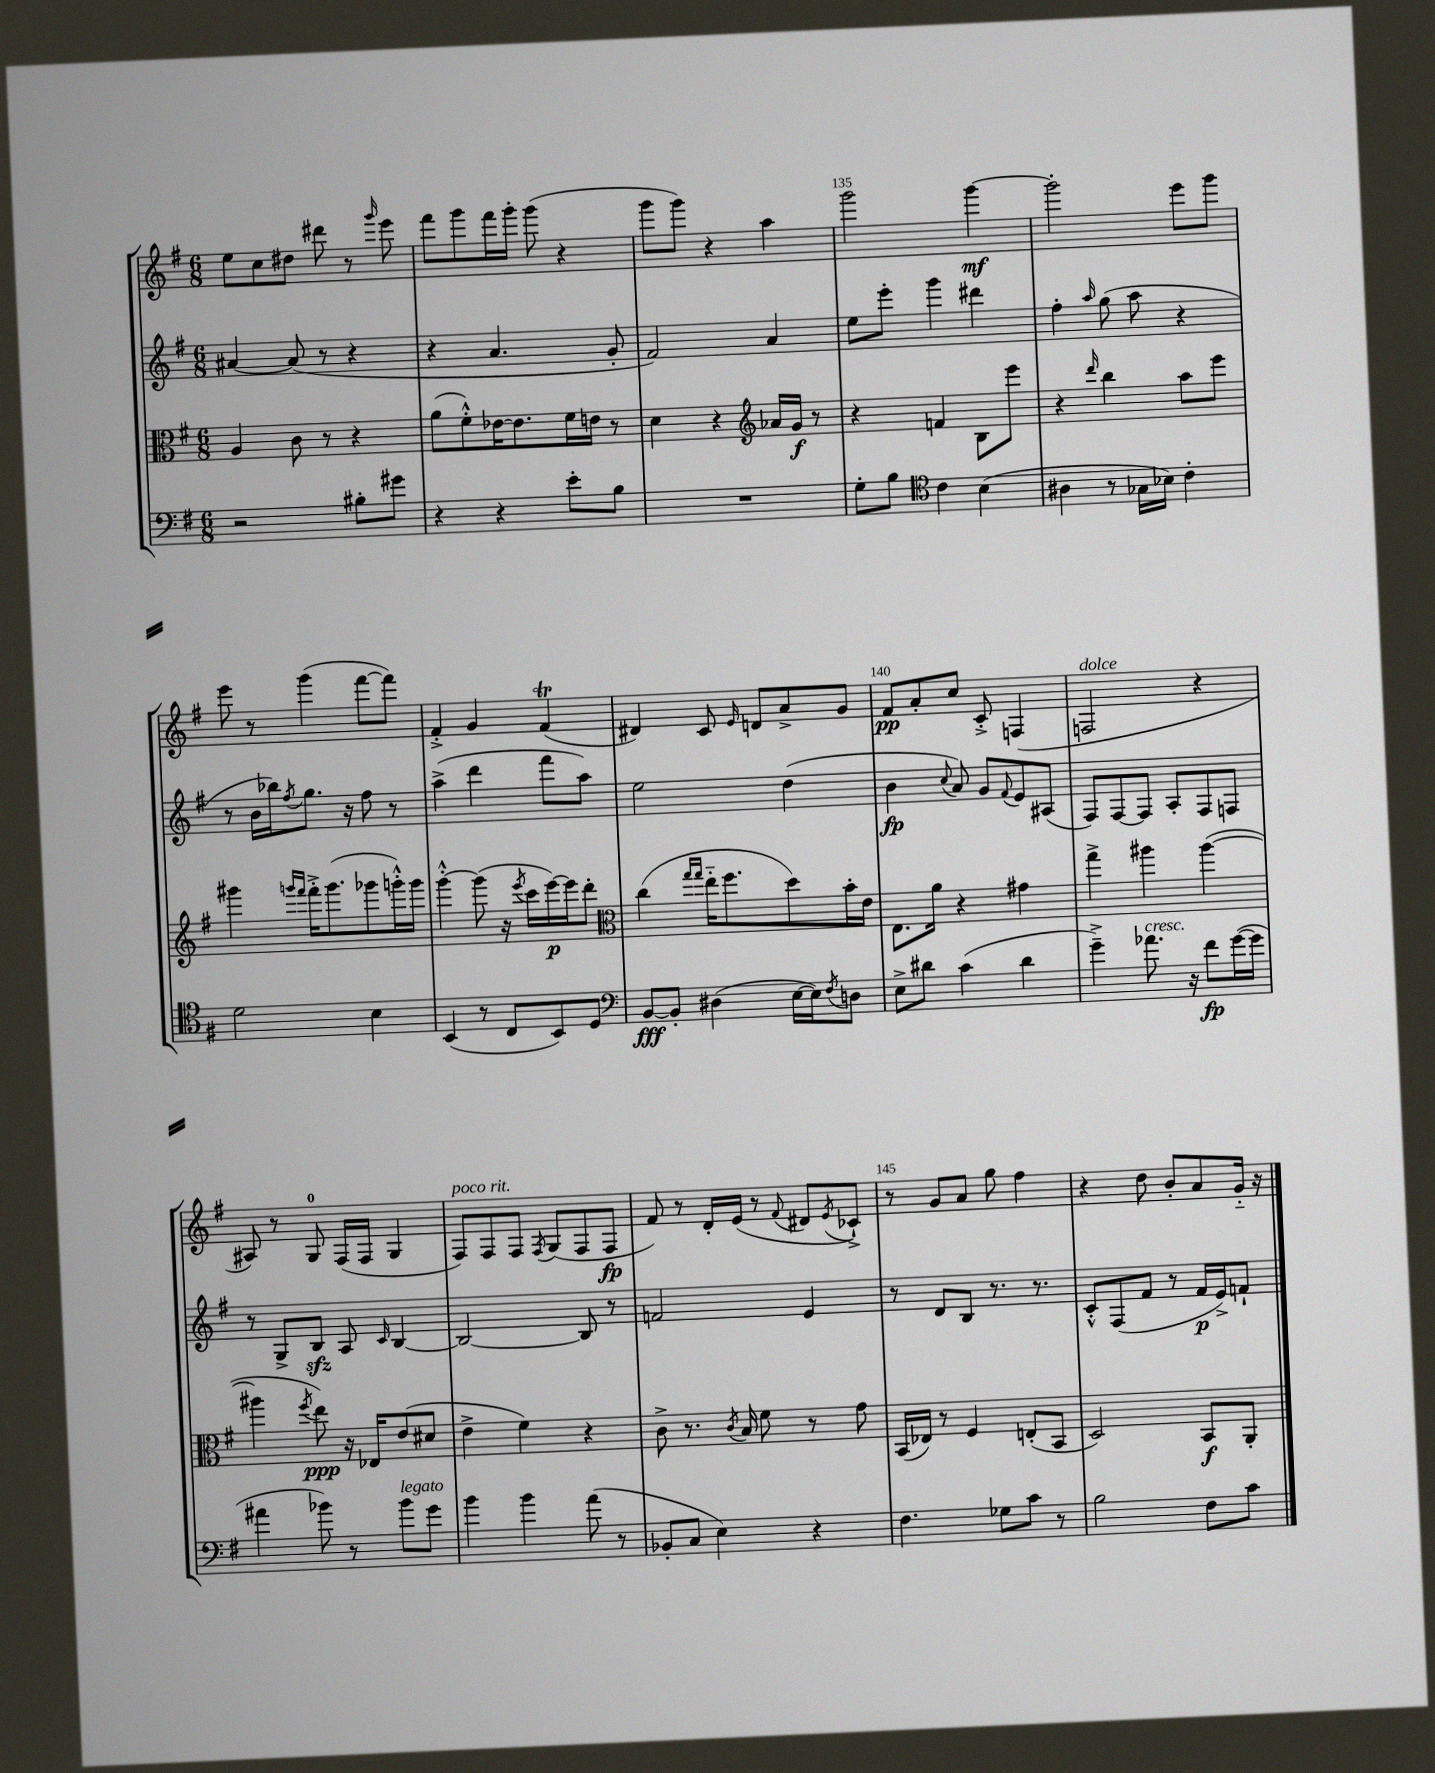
<<
\new StaffGroup <<
\new Staff = "s0" {
    \clef treble \key g \major \numericTimeSignature \time 6/8
    e''8 c''8 dis''8 dis'''8 r8 \grace { g'''16 } e'''8 |
    fis'''8 g'''8 fis'''16 g'''16-. g'''8( r4 |
    g'''8 g'''8) r4 a''4 |
    g'''2 g'''4~\mf |
    g'''2-. e'''8 g'''8 |
    e'''8 r8 g'''4( fis'''8~ fis'''8) |
    fis'4-.-> g'4 fis'4\trill( |
    dis'4) c'8 \grace { e'16 } d'8 a'8-> g'8 |
    fis'8\pp a'8-. c''8 c'8-.-> f4( |
    f2^\markup { \italic "dolce" } r4 |
    ais8) r8 g8-0 fis16( fis16 g4 |
    fis8^\markup { \italic "poco rit." }) fis8 fis8 \acciaccatura { fis8 } g8( fis8 fis8\fp |
    fis'8) r8 d'16-. e'16( r8 \appoggiatura { fis'8 } dis'8 \acciaccatura { e'8 } ces'8-!->) |
    r8 g'8 a'8 g''8 fis''4 |
    r4 d''8 b'8-. a'8 g'16-_ r16 \bar "|." |
}
\new Staff = "s1" {
    \clef treble \key g \major \numericTimeSignature \time 6/8
    ais'4~ ais'8( r8 r4 |
    r4 a'4. g'8-. |
    fis'2) a'4 |
    e''8 e'''8-. g'''4 dis'''4 |
    fis''4-. \grace { a''16 } g''8( a''8 r4 |
    r8 b'16 bes''16) \acciaccatura { fis''8 } g''8. r16 fis''8 r8 |
    a''4->( d'''4 fis'''8 a''8) |
    e''2 d''4( |
    b'4\fp \appoggiatura { c''8 } a'8) g'8 \appoggiatura { fis'8 } e'8 ais8( |
    fis8) fis8~ fis8 a8-. fis8 f8 |
    r8 g8-> b8\sfz a8 \grace { c'16 } b4~ |
    b2~ b8 r8 |
    f'2 e'4 |
    r8 d'8 b8 r8. r8. |
    c'8-.-^ fis8( fis'8 r8 fis'16\p e'16->) f'8-! \bar "|." |
}
\new Staff = "s2" {
    \clef alto \key g \major \numericTimeSignature \time 6/8
    a4 c'8 r8 r4 |
    a'8( fis'8-.-^) ees'16~ ees'8. fis'16 e'16 r8 |
    d'4 r4 \clef treble aes'16 g'16\f r8 |
    r4 f'4 b8 e'''8 |
    r4 \grace { d'''16 } b''4 a''8 e'''8 |
    gis'''4 \grace { g'''16 fis'''16 } fis'''16-.-> g'''8.( ges'''8 g'''16-.-^) g'''16 |
    g'''4~-.-^ g'''8( r16 \acciaccatura { e'''8 } c'''16 e'''16~\p) e'''16 d'''8-. |
    \clef alto c''4( \grace { g''16 g''16 } e''16-_ fis''8. d''8) b'16-. e'16 |
    e8. a'16 r4 gis'4 |
    g''4-> ais''4 ais''4~( |
    ais''4 \acciaccatura { fis''8 } e''8\ppp) r16 ees16 e'8( dis'8 |
    e'4-> fis'4) r4 |
    c'8-> r8. \acciaccatura { c'8 } b16 fis'8 r8 g'8 |
    b,16( ees16) r8 fis4 e8-.( b,8 |
    d2) b,8\f a,8-. \bar "|." |
}
\new Staff = "s3" {
    \clef bass \key g \major \numericTimeSignature \time 6/8
    r2 bis8-. gis'8 |
    r4 r4 e'8-. b8 |
    R2. |
    g8-. b8 \clef tenor c'4 b4( |
    ais4 r8 ges16 bes16) c'4-. |
    d'2 b4 |
    b,4( r8 c8 b,8) d8 |
    \clef bass b,8~\fff b,8-. dis4( e16~ e16) \acciaccatura { fis8 } d8 |
    e8-> dis'8 c'4( dis'4 |
    g'4--->) aes'8.^\markup { \italic "cresc." } r16 fis'8\fp g'16~( g'16 |
    ais'4 bes'8) r8 bes'8^\markup { \italic "legato" } g'8 |
    b'4 b'4 a'8( r8 |
    bes,8-. c8 e4) r4 |
    fis4. ges8 c'8 r8 |
    b2 fis8 c'8 \bar "|." |
}
>>
>>
\layout { \context { \Score currentBarNumber = #132 \override BarNumber.break-visibility = ##(#f #t #t) barNumberVisibility = #(every-nth-bar-number-visible 5) } }
